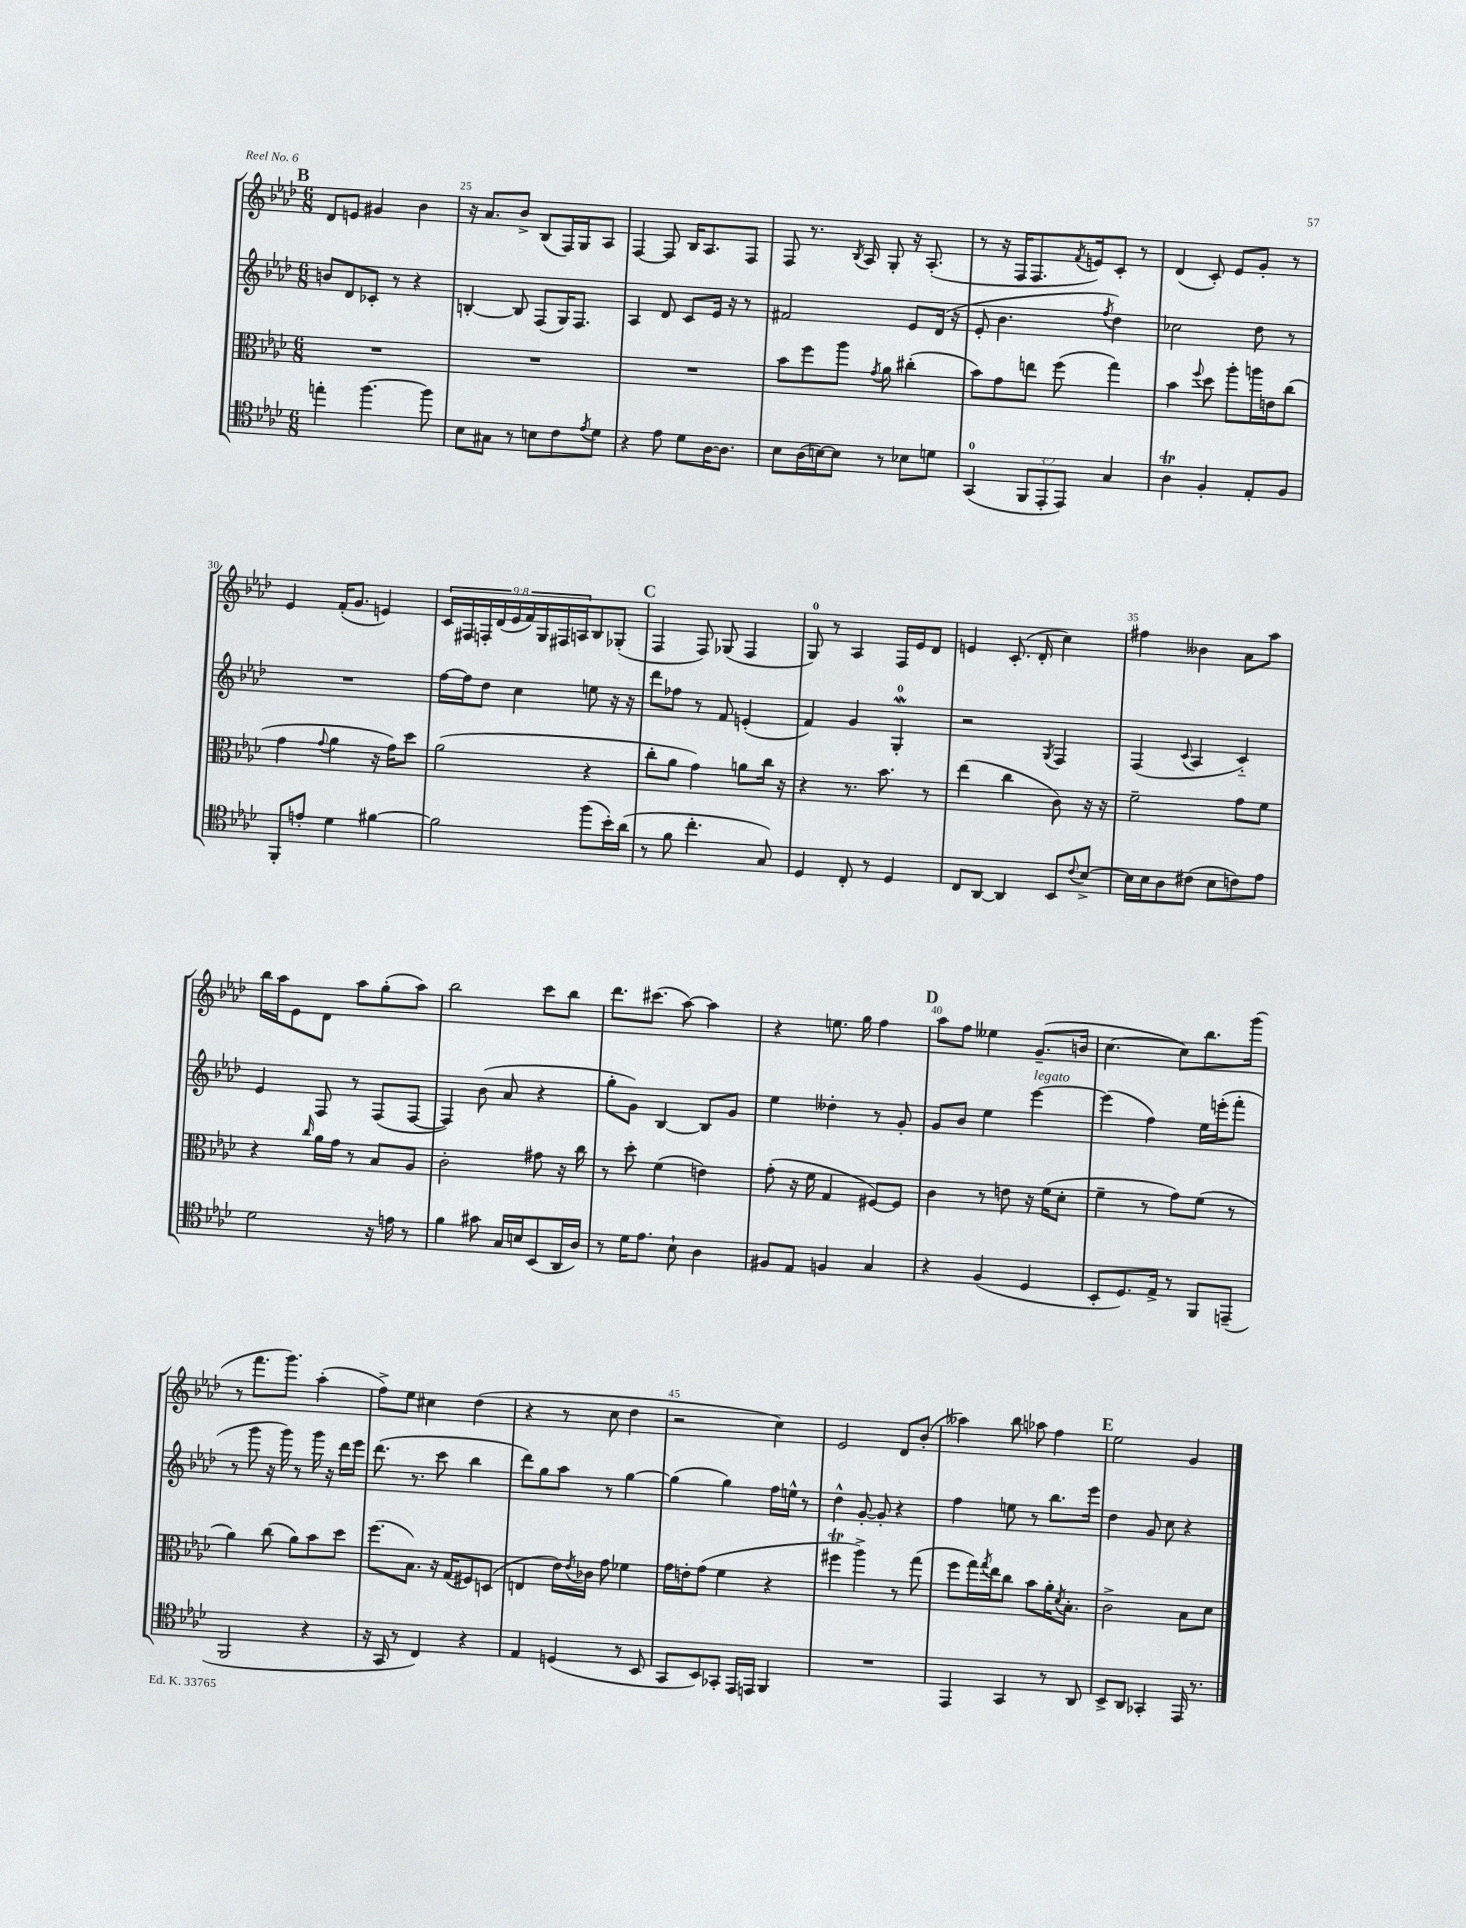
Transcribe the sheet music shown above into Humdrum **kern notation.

**kern	**kern	**kern	**kern
*staff4	*staff3	*staff2	*staff1
*clefC4	*clefC3	*clefG2	*clefG2
*k[b-e-a-d-]	*k[b-e-a-d-]	*k[b-e-a-d-]	*k[b-e-a-d-]
*M6/8	*M6/8	*M6/8	*M6/8
4ee'	2.r	8b	8d-
.	.	8d-	8e
[4.ff	.	8c-'	4g#
.	.	8r	.
.	.	4r	4b-
8ff]	.	.	.
=	=	=	=
8B-	2.r	[4B'	16r
.	.	.	8.a-
8G#	.	.	.
8r	.	8B]	8b-^
8B	.	(8F	(8B-
8c	.	16G)	16F)
.	.	8.F	16G
8qe-	.	.	.
8d-	.	.	8A-
=	=	=	=
4r	2.r	4A-	[4F
8e-	.	8d-	8F]
8d-	.	8c	16B-
.	.	.	8.A-
[16A-	.	16e-	.
8.A-]	.	16r	.
.	.	8r	8F
=	=	=	=
8B-	8b-	2f#	8F
(16A-	8ff	.	8.r
[16B)	.	.	.
8B]	8aa-	.	.
.	.	.	8qB-
.	.	.	16A-
.	8qg	.	.
8r	8a-	.	8G'
8B-	(4cc#'	8e-	16r
.	.	.	(8.A-'
8d	.	(16d-	.
.	.	16r	.
=	=	=	=
(4GG	8b-)	8e-'	8r
.	8g	4.b-	16r
.	.	.	16F
12FF	8ee	.	8.F
12EE-'	.	.	.
.	(8ff	.	.
12EE-)	.	.	.
.	.	.	8qf
.	.	.	16e)
.	.	8qff	.
4G	4gg)	4dd-)	8c'
.	.	.	8r
=	=	=	=
4A-	4b-	2cc-	(4d-
.	8qqff	.	.
4F'	8dd-	.	8c')
.	8aa-'	.	8e-
8E-'	16aa	8dd-	8g'
.	16e	.	.
8F	(8cc	8r	8r
=	=	=	=
8FF'	4g	2.r	4e-
8e'	.	.	.
.	8qqg	.	.
4d-	4a-	.	(16f'
.	.	.	8.g
[4f#	16r	.	4e)
.	16g)	.	.
.	8dd-	.	.
=	=	=	=
2f#]	(2a-	[16ff	18c
.	.	.	18F#
.	.	16ff]	.
.	.	.	18F'
.	.	8dd-	.
.	.	.	(18d-
.	.	.	18e-
.	.	4cc	.
.	.	.	18f)
.	.	.	18G
.	.	.	18F#
.	.	.	18A
(8ff	4r	8ee	8B-
16b-')	.	16r	(8G-'
(16a-	.	16r	.
=	=	=	=
8r	8cc'	8ddd-	4F
8f	8a-	8ff-	.
4.cc'	4g)	8r	8F)
.	.	8f	(8G-
.	8a	(4e'	4F
8G)	16cc	.	.
.	16r	.	.
=	=	=	=
4D-	4r	4f)	8G)
.	.	.	8r
8C'	8.r	4g	4A-
8r	.	.	.
.	8.b-	.	.
4D-	.	4G'	16F
.	.	.	16e-
.	8r	.	8d-
=	=	=	=
8C	(4ee-	2r	4e
[8AA-	.	.	.
4AA-]	4cc	.	(8.c'
.	.	.	16d-'
.	.	8qG	.
8BB-	8c)	4F	4cc)
8qqc	.	.	.
[8B-^	16r	.	.
.	16r	.	.
=	=	=	=
16B-]	2f~	(4F	4ff#
16B-	.	.	.
8A-	.	.	.
.	.	8qqc	.
(8c#	.	4A-	4b--
8B-	.	.	.
8c)	8g	4c'~)	8a-
8e-	8f	.	8aa-
=	=	=	=
2d-	4r	4e-	16bb-
.	.	.	16aa-
.	.	.	8e-
.	16qqcc	.	.
.	16a-	8F	8d-
.	16g	.	.
.	8r	8r	8aa-
16r	8B-	(8F	(8gg'
16e	.	.	.
8r	8A-	[8F	8aa-)
=	=	=	=
4f	2c'	4F])	2bb-
8g#	.	(8b-	.
16G	.	8a-	.
16B	.	.	.
(8BB-	8g#	4r	8ccc
16AA-	16r	.	8bb-
16A-)	16cc	.	.
=	=	=	=
8r	8r	8gg'	8.ddd-
16d-	8dd-'	8g)	.
8.e-	.	.	(8.ccc#
.	(4f	[4B-	.
8B-`	.	.	[8aa-)
4A-	4e)	8B-]	4aa-]
.	.	8g	.
=	=	=	=
8F#	(8g'	4ee-	4r
8E-	16r	.	.
.	16f	.	.
4F	4G	4dd--'	8.ee
.	.	.	16gg
4G	[8F#)	8r	4ff
.	8F#]	8g'	.
=	=	=	=
4r	4c	8g	8aa-
.	.	8b-	8ff
(4F	8r	4ee-	4ee--
.	8e	.	.
4D-	16r	[4eee-	(8.g~
.	(16f	.	.
.	8d-'	.	.
.	.	.	16b
=	=	=	=
8BB-'	4f~	(4eee-]	[4.cc
8.D-)	.	.	.
.	8r	4ff)	.
16E-^	.	.	.
8r	8g)	.	8cc])
8FF	(8f	16ee-	8.bb-
.	.	(16eee'	.
(8EE~	8r	8fff'	.
.	.	.	(16ggg
=	=	=	=
2FF	4a-)	8r	8r
.	.	8ggg	8.fff
.	(8cc	16r	.
.	.	16ggg)	8.ggg)
.	8a-)	8r	.
4r	8b-	16ggg	(4aa-'
.	.	16r	.
.	8dd-	16ddd-	.
.	.	16eee-	.
=	=	=	=
16r	(8.ff	(8.ddd-	8ff^)
16GG	.	.	.
8r	.	.	8ee-
.	8.B-)	8.r	.
4C)	.	.	4cc#
.	16r	8ccc	.
.	(16G	.	.
4r	8F#)	4bb-	(4dd-
.	(8D	.	.
=	=	=	=
4E-	4E	8ddd-)	4r
.	.	8gg	.
(4D	16e-)	8aa-	8r
.	8qe-	.	.
.	16c-	.	.
.	8g	8r	8cc
8r	4f-	[4gg	4dd-
8BB-	.	.	.
=	=	=	=
8GG	16g	(4gg]	2r
.	16e'	.	.
8BB-)	(8g	.	.
8GG-'	4f	4gg)	.
16EE-	.	.	.
16EE	.	.	.
4FF	4r	16ff	4cc)
.	.	16ee^^	.
.	.	8r	.
=	=	=	=
2.r	4ff#	4dd-^^	2e-
.	4aa-^)	[8g'	.
.	.	8g']	.
.	8r	4r	8d-
.	(8gg	.	(8b-'
=	=	=	=
4EE-	8ff	4ff	4aa--)
.	16gg)	.	.
.	8qgg	.	.
.	16ee-	.	.
4GG	8cc	8ee	8bb-
.	8b-	8r	8aa-
8r	16a-'	8.bb-	4ff
.	8qd-	.	.
.	8.B-'	.	.
8AA-	.	.	.
.	.	16eee-	.
=	=	=	=
8BB-^	2c^	4dd-	2ee-
8AA-	.	.	.
4GG-'	.	8g	.
.	.	8cc	.
16EE-	8B-	4r	4g
8.r	.	.	.
.	8d-	.	.
==	==	==	==
*-	*-	*-	*-
